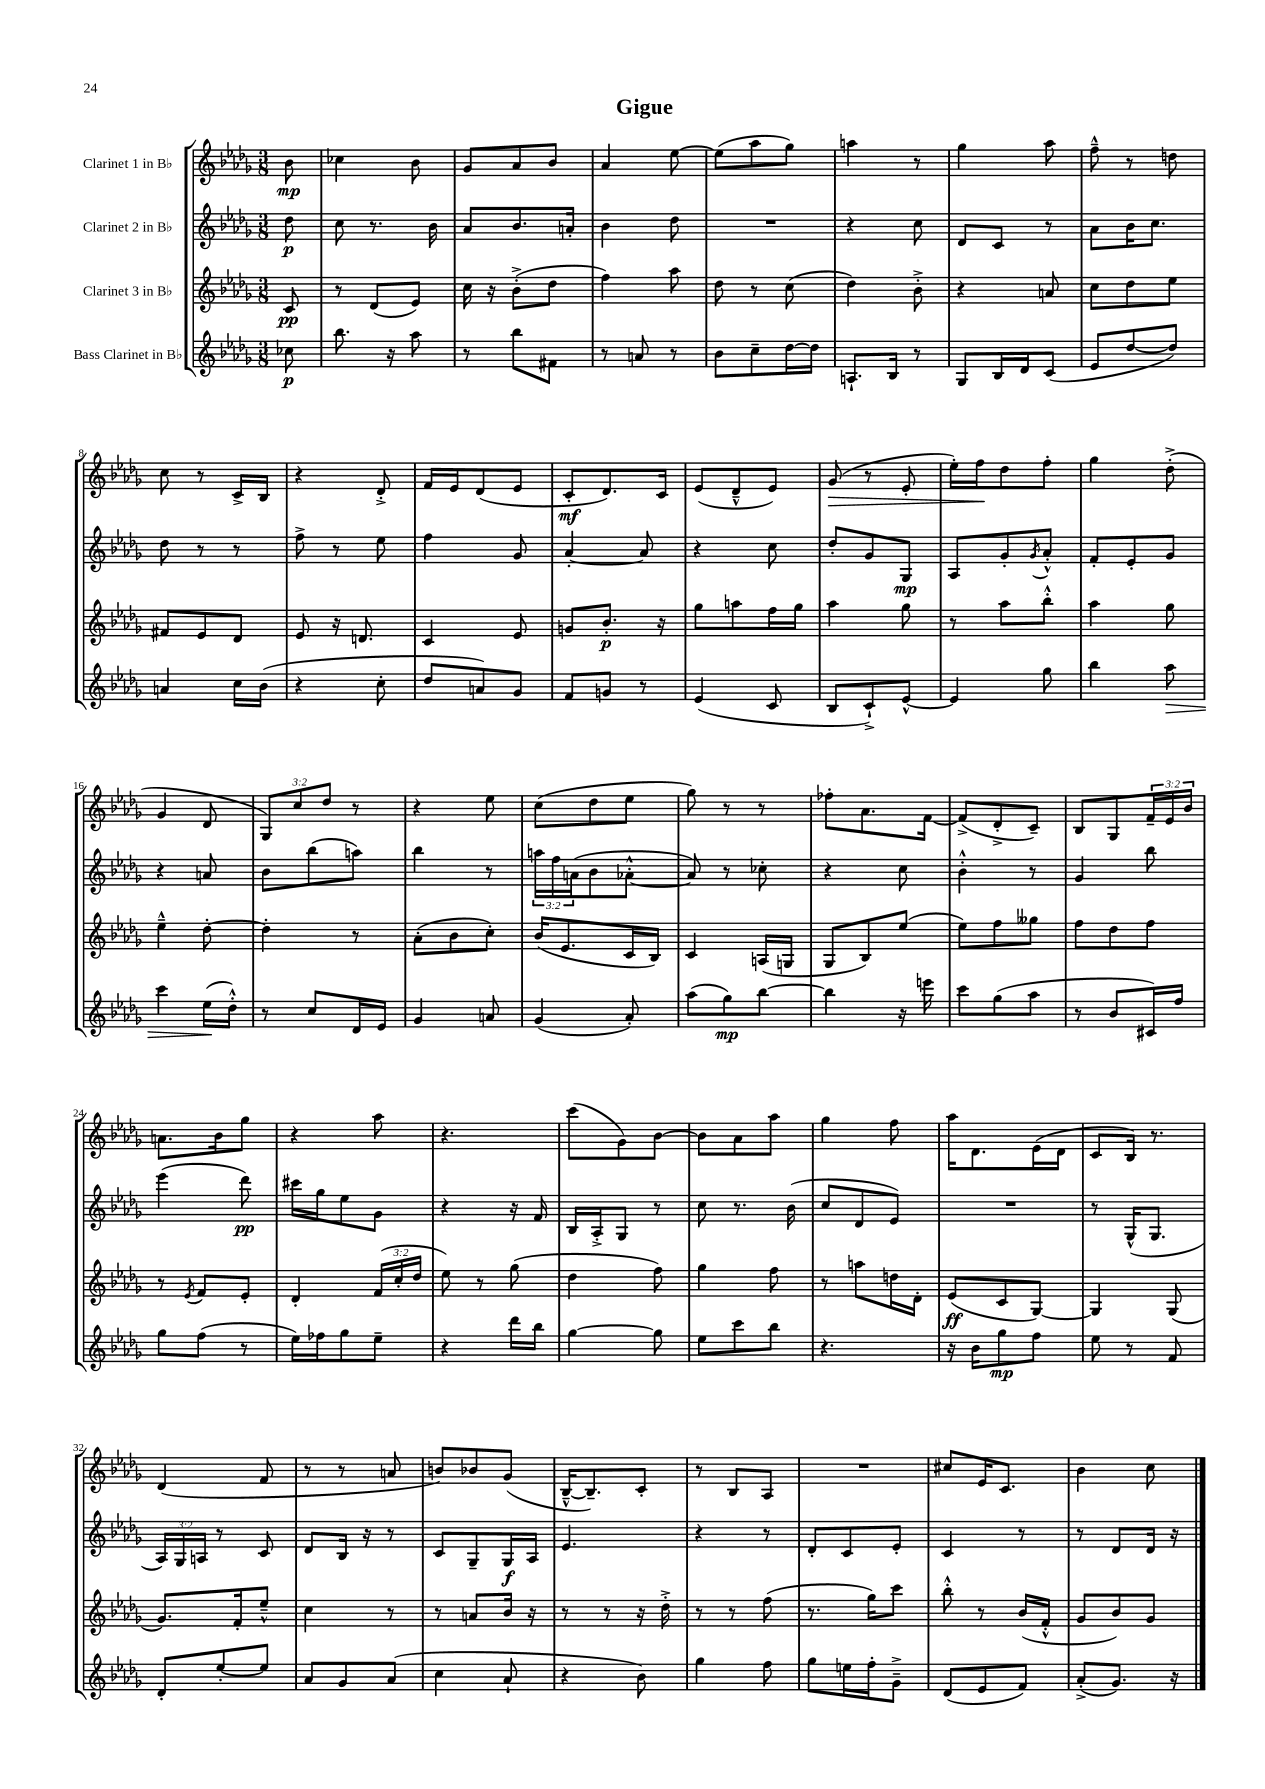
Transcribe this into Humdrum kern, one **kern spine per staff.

**kern	**dynam	**kern	**dynam	**kern	**dynam	**kern	**dynam
*part4	*part4	*part3	*part3	*part2	*part2	*part1	*part1
*staff4	*staff4	*staff3	*staff3	*staff2	*staff2	*staff1	*staff1
*I"Bass Clarinet in B♭	*	*I"Clarinet 3 in B♭	*	*I"Clarinet 2 in B♭	*	*I"Clarinet 1 in B♭	*
*clefG2	*	*clefG2	*	*clefG2	*	*clefG2	*
*k[b-e-a-d-g-]	*	*k[b-e-a-d-g-]	*	*k[b-e-a-d-g-]	*	*k[b-e-a-d-g-]	*
*M3/8	*	*M3/8	*	*M3/8	*	*M3/8	*
=	=	=	=	=	=	=	=
8cc-X\	p	8c/	pp	8dd-\	p	8b-\	mp
=1	=1	=1	=1	=1	=1	=1	=1
8.bb-\	.	8r	.	8cc\	.	4cc-X\	.
.	.	(8d-/L	.	8.r	.	.	.
16r	.	.	.	.	.	.	.
8aa-\	.	8e-/J)	.	.	.	8b-\	.
.	.	.	.	16b-\	.	.	.
=2	=2	=2	=2	=2	=2	=2	=2
8r	.	16cc\	.	8a-/L	.	8g-/L	.
.	.	16r	.	.	.	.	.
8bb-\L	.	(8b-'^\L	.	8.b-/	.	8a-/	.
8f#X\J	.	8dd-\J	.	.	.	8b-/J	.
.	.	.	.	16an'/Jk	.	.	.
=3	=3	=3	=3	=3	=3	=3	=3
8r	.	4ff\)	.	4b-\	.	4a-/	.
8an/	.	.	.	.	.	.	.
8r	.	8aa-\	.	8dd-\	.	[8ee-\	.
=4	=4	=4	=4	=4	=4	=4	=4
8b-\L	.	8dd-\	.	4.r	.	(8ee-\L]	.
8cc~\	.	8r	.	.	.	8aa-\	.
[16dd-\L	.	(8cc\	.	.	.	8gg-\J)	.
16dd-\JJ]	.	.	.	.	.	.	.
=5	=5	=5	=5	=5	=5	=5	=5
8.An`/L	.	4dd-\)	.	4r	.	4aan\	.
16B-/Jk	.	.	.	.	.	.	.
8r	.	8b-'^\	.	8cc\	.	8r	.
=6	=6	=6	=6	=6	=6	=6	=6
8G-/L	.	4r	.	8d-/L	.	4gg-\	.
16B-/L	.	.	.	8c/J	.	.	.
16d-/J	.	.	.	.	.	.	.
(8c/J	.	8an/	.	8r	.	8aa-\	.
=7	=7	=7	=7	=7	=7	=7	=7
8e-/L	.	8cc\L	.	8a-\L	.	8ff~^^\	.
[8dd-/	.	8dd-\	.	16b-\K	.	8r	.
.	.	.	.	8.cc\J	.	.	.
8dd-/J])	.	8ee-\J	.	.	.	8ddn\	.
!!LO:LB:g=z
=8	=8	=8	=8	=8	=8	=8	=8
4an/	.	8f#X/L	.	8dd-\	.	8cc\	.
.	.	8e-/	.	8r	.	8r	.
16cc\LL	.	8d-/J	.	8r	.	16c^/LL	.
(16b-\JJ	.	.	.	.	.	16B-/JJ	.
=9	=9	=9	=9	=9	=9	=9	=9
4r	.	8e-/	.	8ff^\	.	4r	.
.	.	16r	.	8r	.	.	.
.	.	8.dn/	.	.	.	.	.
8cc'\	.	.	.	8ee-\	.	8d-'^/	.
=10	=10	=10	=10	=10	=10	=10	=10
8dd-/L	.	4c/	.	4ff\	.	16f/LL	.
.	.	.	.	.	.	16e-/J	.
8an/)	.	.	.	.	.	(8d-/	.
8g-/J	.	8e-/	.	8g-/	.	8e-/J	.
=11	=11	=11	=11	=11	=11	=11	=11
8f/L	.	8gn/L	.	[4a-'/	.	8c'/L	mf
8gn/J	.	8.b-'/J	p	.	.	8.d-/)	.
8r	.	.	.	8a-/]	.	.	.
.	.	16r	.	.	.	16c/Jk	.
=12	=12	=12	=12	=12	=12	=12	=12
(4e-/	.	8gg-\L	.	4r	.	(8e-/L	.
.	.	8aan\	.	.	.	8d-~^^/	.
8c/	.	16ff\L	.	8cc\	.	8e-/J)	.
.	.	16gg-\JJ	.	.	.	.	.
=13	=13	=13	=13	=13	=13	=13	=13
!	!	!	!	!	!	!	!LO:HP:b
8B-/L	.	4aa-\	.	8dd-'/L	.	(8g-/	>
8c`^/)	.	.	.	8g-/	.	8r	.
[8e-^^/J	.	8gg-\	.	8G-/J	mp	8e-'/	.
=14	=14	=14	=14	=14	=14	=14	=14
4e-/]	.	8r	.	8A-/L	.	16ee-'\LL)	.
.	.	.	.	.	.	16ff\J	.
.	.	8aa-\L	.	8g-'/	.	8dd-\	]
.	.	.	.	8qg-/	.	.	.
8gg-\	.	8bb-'^^\J	.	8a-'^^/J	.	8ff'\J	.
=15	=15	=15	=15	=15	=15	=15	=15
4bb-\	.	4aa-\	.	8f'/L	.	4gg-\	.
.	.	.	.	8e-'/	.	.	.
!	!LO:HP:b	!	!	!	!	!	!
8aa-\	>	8gg-\	.	8g-/J	.	(8dd-'^\	.
!!LO:LB:g=z
=16	=16	=16	=16	=16	=16	=16	=16
4ccc\	.	4ee-~^^\	.	4r	.	4g-/	.
(16ee-\LL	.	[8dd-'\	.	8an/	.	8d-/	.
16dd-'^^\JJ)	]	.	.	.	.	.	.
=17	=17	=17	=17	=17	=17	=17	=17
8r	.	4dd-'\]	.	8b-\L	.	12G-/L)	.
.	.	.	.	.	.	12cc/	.
8cc/L	.	.	.	(8bb-\	.	.	.
.	.	.	.	.	.	12dd-/J	.
16d-/L	.	8r	.	8aan\J)	.	8r	.
16e-/JJ	.	.	.	.	.	.	.
=18	=18	=18	=18	=18	=18	=18	=18
4g-/	.	(8a-'\L	.	4bb-\	.	4r	.
.	.	8b-\	.	.	.	.	.
8an/	.	8cc'\J)	.	8r	.	8ee-\	.
=19	=19	=19	=19	=19	=19	=19	=19
(4g-/	.	(16b-/KL	.	24aan\LL	.	(8cc\L	.
.	.	.	.	24ff\	.	.	.
.	.	8.e-/	.	.	.	.	.
.	.	.	.	(24an\J	.	.	.
.	.	.	.	8b-\	.	8dd-\	.
8a-'/)	.	16c/L	.	[8a-X'^^\J	.	8ee-\J	.
.	.	16B-/JJ)	.	.	.	.	.
=20	=20	=20	=20	=20	=20	=20	=20
(8aa-\L	.	4c/	.	8a-/])	.	8gg-\)	.
8gg-\)	mp	.	.	8r	.	8r	.
[8bb-\J	.	(16An/LL	.	8cc-X'\	.	8r	.
.	.	16Gn/JJ	.	.	.	.	.
=21	=21	=21	=21	=21	=21	=21	=21
4bb-\]	.	8G-/L	.	4r	.	8ff-X'\L	.
.	.	8B-/)	.	.	.	8.a-\	.
16r	.	(8ee-/J	.	8cc\	.	.	.
16eeen\	.	.	.	.	.	[16f\Jk	.
=22	=22	=22	=22	=22	=22	=22	=22
8ccc\L	.	8ee-\L)	.	4b-'^^\	.	(8f^/L]	.
(8gg-\	.	8ff\	.	.	.	8d-'^/	.
8aa-\J	.	8gg--X\J	.	8r	.	8c~/J)	.
=23	=23	=23	=23	=23	=23	=23	=23
8r	.	8ff\L	.	4g-/	.	8B-/L	.
8b-/L	.	8dd-\	.	.	.	8G-/	.
16c#X/L)	.	8ff\J	.	8bb-\	.	24f~/L	.
.	.	.	.	.	.	24e-/	.
16ff/JJ	.	.	.	.	.	.	.
.	.	.	.	.	.	24b-/JJ	.
!!LO:LB:g=z
=24	=24	=24	=24	=24	=24	=24	=24
8gg-\L	.	8r	.	(4eee-\	.	8.an\L	.
.	.	8qe-/	.	.	.	.	.
(8ff\J	.	8f/L	.	.	.	.	.
.	.	.	.	.	.	16b-\k	.
8r	.	8e-'/J	.	8ddd-\)	pp	8gg-\J	.
=25	=25	=25	=25	=25	=25	=25	=25
16ee-\LL)	.	4d-'/	.	16ccc#X\LL	.	4r	.
16ff-X\J	.	.	.	16gg-\J	.	.	.
8gg-\	.	.	.	8ee-\	.	.	.
8ee-~\J	.	(24f/LL	.	8g-\J	.	8aa-\	.
.	.	24cc'/	.	.	.	.	.
.	.	24dd-/JJ	.	.	.	.	.
=26	=26	=26	=26	=26	=26	=26	=26
4r	.	8ee-\)	.	4r	.	4.r	.
.	.	8r	.	.	.	.	.
16ddd-\LL	.	(8gg-\	.	16r	.	.	.
16bb-\JJ	.	.	.	16f/	.	.	.
=27	=27	=27	=27	=27	=27	=27	=27
[4gg-\	.	4dd-\	.	16B-/LL	.	(8ccc\L	.
.	.	.	.	16A-'^/J	.	.	.
.	.	.	.	8G-/J	.	8g-\)	.
8gg-\]	.	8ff\)	.	8r	.	[8b-\J	.
=28	=28	=28	=28	=28	=28	=28	=28
8ee-\L	.	4gg-\	.	8cc\	.	8b-\L]	.
8ccc\	.	.	.	8.r	.	8a-\	.
8bb-\J	.	8ff\	.	.	.	8aa-\J	.
.	.	.	.	(16b-\	.	.	.
=29	=29	=29	=29	=29	=29	=29	=29
4.r	.	8r	.	8cc/L	.	4gg-\	.
.	.	8aan\L	.	8d-/	.	.	.
.	.	16ddn\L	.	8e-/J)	.	8ff\	.
.	.	16d-'\JJ	.	.	.	.	.
=30	=30	=30	=30	=30	=30	=30	=30
16r	.	(8e-/L	ff	4.r	.	16aa-\KL	.
16b-\KL	.	.	.	.	.	8.d-\	.
8gg-\	mp	8c/	.	.	.	.	.
8ff\J	.	[8G-/J)	.	.	.	(16e-\L	.
.	.	.	.	.	.	16d-\JJ	.
=31	=31	=31	=31	=31	=31	=31	=31
8ee-\	.	4G-/]	.	8r	.	8c/L	.
8r	.	.	.	(16G-^^/KL	.	16B-/Jk)	.
.	.	.	.	8.G-/J	.	8.r	.
8f/	.	(8G-/	.	.	.	.	.
!!LO:LB:g=z
=32	=32	=32	=32	=32	=32	=32	=32
8d-'/L	.	8.g-/L)	.	24A-/LL)	.	(4d-/	.
.	.	.	.	24G-/	.	.	.
.	.	.	.	24An/JJ	.	.	.
[8ee-'/	.	.	.	8r	.	.	.
.	.	16f'/k	.	.	.	.	.
8ee-/J]	.	8ee-~^^/J	.	8c/	.	8f/	.
=33	=33	=33	=33	=33	=33	=33	=33
8a-/L	.	4cc\	.	8d-/L	.	8r	.
8g-/	.	.	.	16B-/Jk	.	8r	.
.	.	.	.	16r	.	.	.
(8a-/J	.	8r	.	8r	.	8an/	.
=34	=34	=34	=34	=34	=34	=34	=34
4cc\	.	8r	.	8c/L	.	8bn/L)	.
.	.	8an/L	.	8G-~/	.	8b-X/	.
8a-`/	.	16b-/Jk	.	16G-/L	f	(8g-/J	.
.	.	16r	.	16A-/JJ	.	.	.
=35	=35	=35	=35	=35	=35	=35	=35
4r	.	8r	.	4.e-/	.	[16B-~^^/KL	.
.	.	.	.	.	.	8.B-~/])	.
.	.	8r	.	.	.	.	.
8b-\)	.	16r	.	.	.	8c'/J	.
.	.	16dd-'^\	.	.	.	.	.
=36	=36	=36	=36	=36	=36	=36	=36
4gg-\	.	8r	.	4r	.	8r	.
.	.	8r	.	.	.	8B-/L	.
8ff\	.	(8ff\	.	8r	.	8A-/J	.
=37	=37	=37	=37	=37	=37	=37	=37
8gg-\L	.	8.r	.	8d-'/L	.	4.r	.
16een\L	.	.	.	8c/	.	.	.
16ff'\J	.	16gg-\KL)	.	.	.	.	.
8g-~^\J	.	8ccc\J	.	8e-'/J	.	.	.
=38	=38	=38	=38	=38	=38	=38	=38
(8d-/L	.	8bb-'^^\	.	4c/	.	8cc#X/L	.
8e-/	.	8r	.	.	.	16e-/K	.
.	.	.	.	.	.	8.c/J	.
8f/J)	.	(16b-/LL	.	8r	.	.	.
.	.	16f'^^/JJ	.	.	.	.	.
=39	=39	=39	=39	=39	=39	=39	=39
(8a-'^/L	.	8g-/L	.	8r	.	4b-\	.
8.g-/J)	.	8b-/)	.	8d-/L	.	.	.
.	.	8g-/J	.	16d-/Jk	.	8cc\	.
16r	.	.	.	16r	.	.	.
==	==	==	==	==	==	==	==
*-	*-	*-	*-	*-	*-	*-	*-
